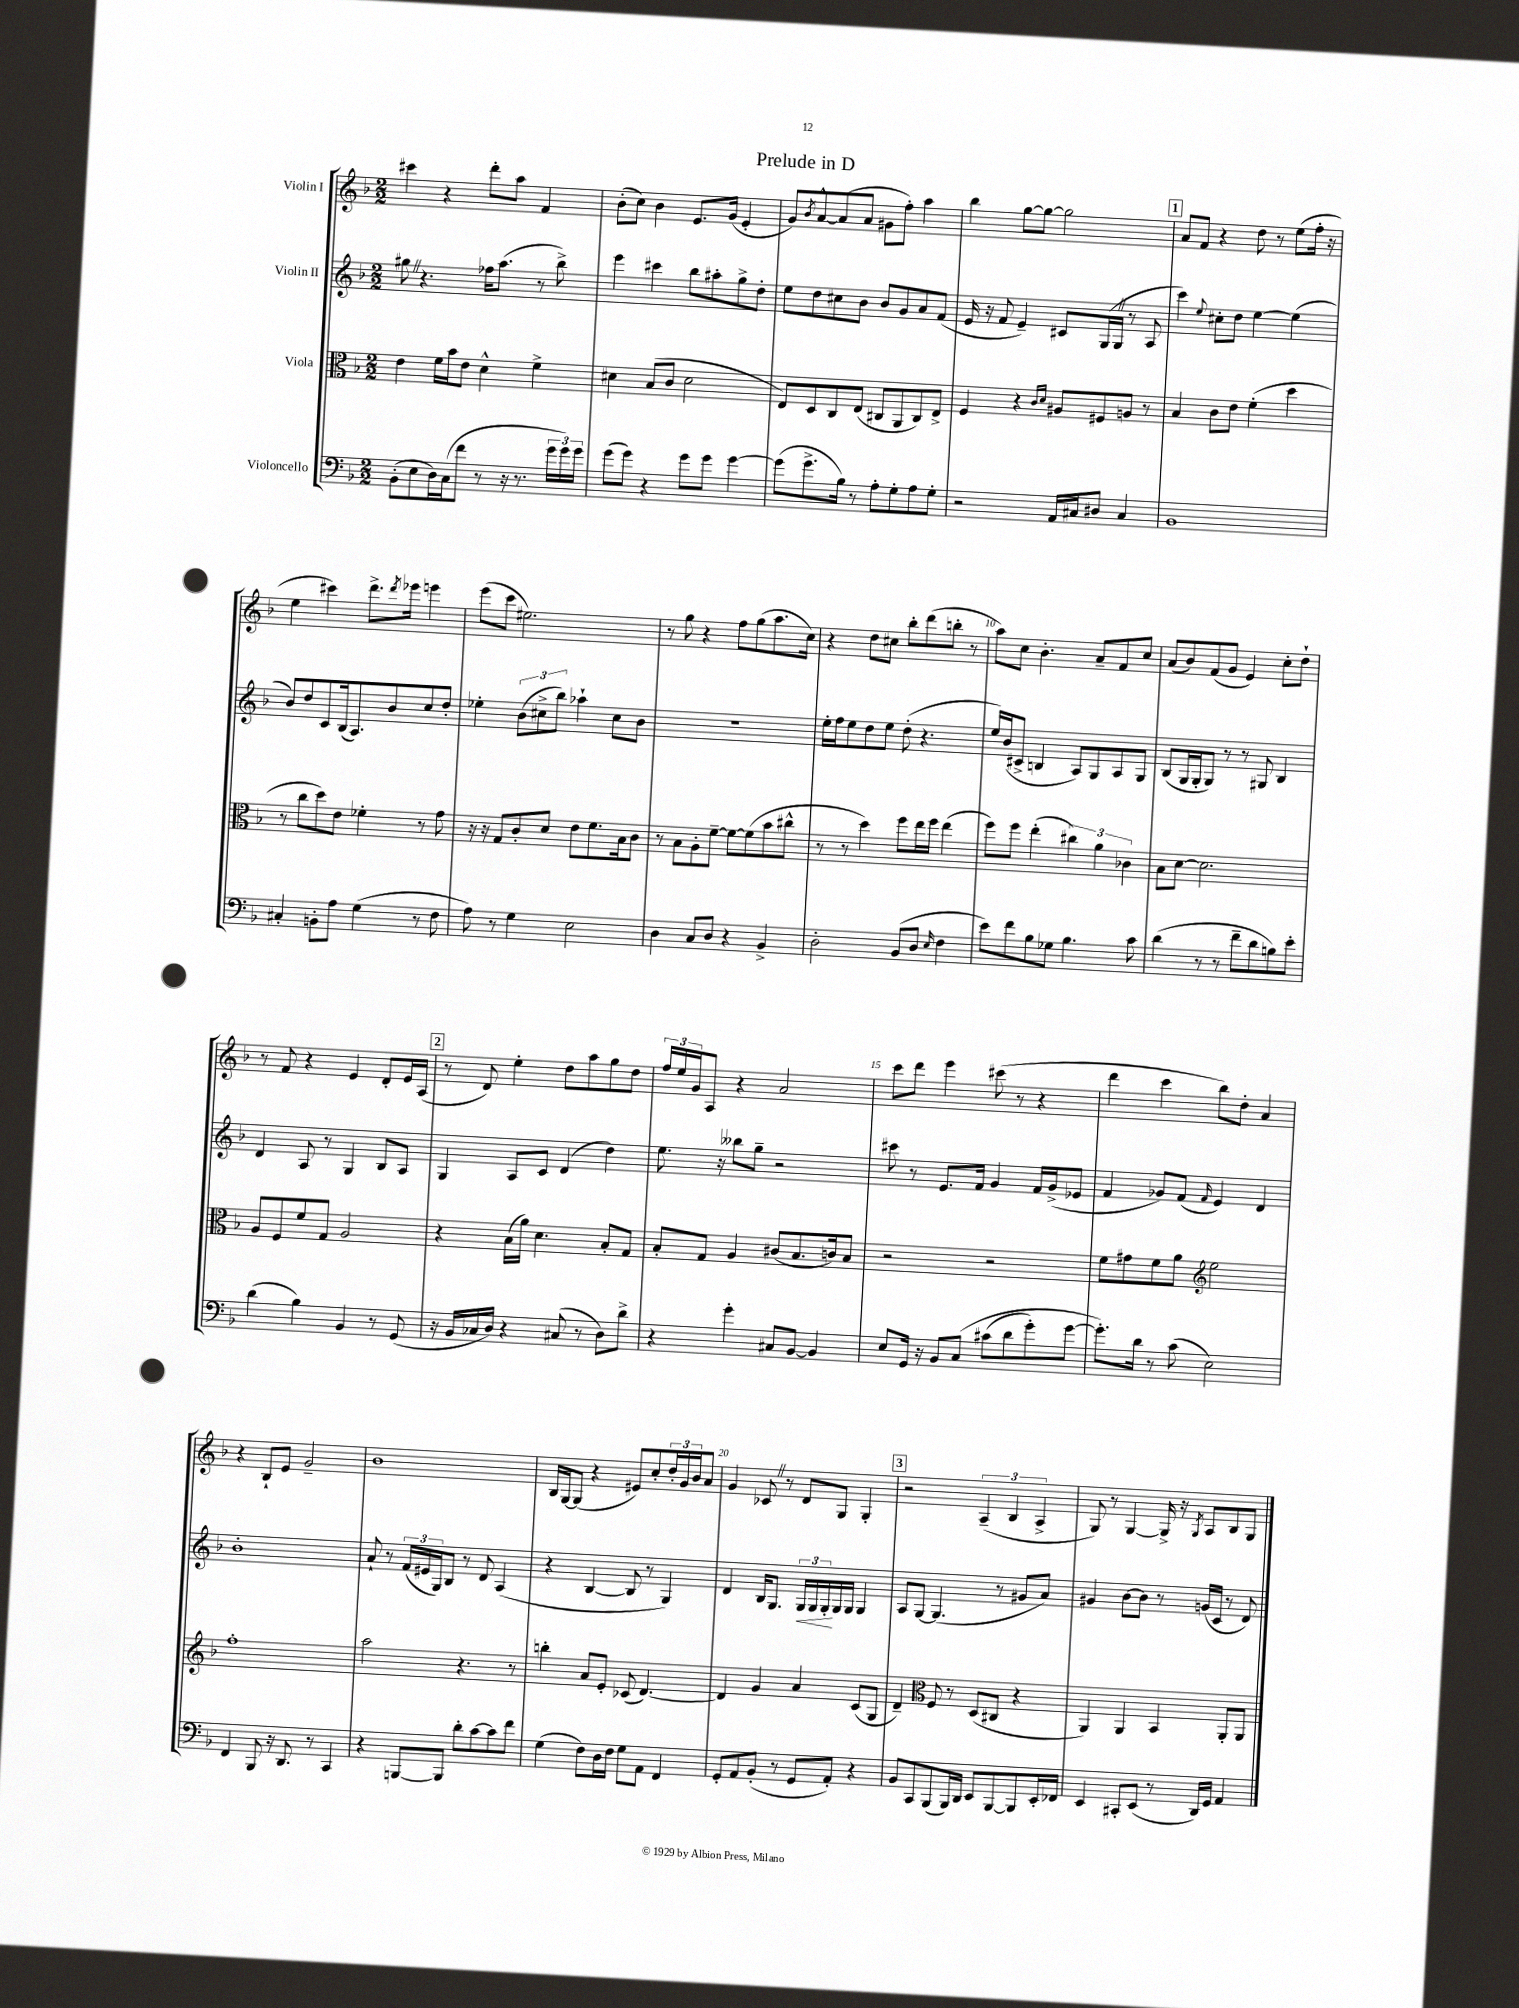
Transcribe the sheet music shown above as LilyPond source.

\header { title = "Prelude in D" }
<<
\new StaffGroup <<
\new Staff = "s0" \with { instrumentName = "Violin I" } {
    \clef treble \key f \major \numericTimeSignature \time 2/2
    cis'''4 r4 d'''8-. a''8 f'4 |
    bes'8-.( c''8) bes'4 e'8. g'16( e'4-. |
    g'8) \acciaccatura { bes'8 } a'8~-^ a'8( a'8 gis'8 f''8-.) a''4 |
    bes''4 g''8~ g''8~ g''2 |
    \mark \markup { \box "1" } a'8 f'8 r4 d''8 r8 e''8( f''16-. r16 |
    e''4 cis'''4) d'''8.-> \acciaccatura { d'''8 } ees'''16 e'''4 |
    e'''8( c'''8 eis''2.) |
    r8 g''8 r4 f''8 g''8( a''8. c''16) |
    r4 d''8 cis''8 bes''8-. d'''8( b''8-. r8 |
    a''8) c''8 bes'4.-. a'8-- f'8 c''8 |
    a'8( bes'8) f'8( g'8 e'4) c''8-. d''8-! |
    r8 f'8 r4 e'4 d'8-. e'16 a16( |
    \mark \markup { \box "2" } r8 d'8) e''4-. d''8 a''8 g''8 d''8 |
    \tuplet 3/2 { f''16 e''16 g'16 } a8 r4 a'2 |
    c'''8 d'''8 e'''4 cis'''8( r8 r4 |
    d'''4 c'''4 bes''8) d''8-. a'4 |
    r4 bes8-! e'8 g'2-- |
    bes'1 |
    bes16 g16~ g8( r4 eis'8) c''8-. \tuplet 3/2 { d''16-. g'16 bes'16 } a'8 |
    g'4 ces'8 \once \override BreathingSign.text = \markup { \musicglyph "scripts.caesura.straight" } \breathe r8 d'8 g8 g4-. |
    \mark \markup { \box "3" } r2 \tuplet 3/2 { a4--( bes4 a4-> } |
    g8) r8 g4~ g16-> r16 \acciaccatura { g8 } a8 bes8 g8 \bar "|." |
}
\new Staff = "s1" \with { instrumentName = "Violin II" } {
    \clef treble \key f \major \numericTimeSignature \time 2/2
    gis''8 \once \override BreathingSign.text = \markup { \musicglyph "scripts.caesura.straight" } \breathe r4. fes''16 a''8.( r8 bes''8->) |
    e'''4 cis'''4 bes''8 ais''8-. g''8-> d''8-. |
    e''8 d''8 cis''8 bes'8 bes'8 g'8 a'8 f'8( |
    e'16 r16 f'8 e'4--) cis'8 g16( g16 \once \override BreathingSign.text = \markup { \musicglyph "scripts.caesura.straight" } \breathe r8 a8 |
    \mark \markup { \box "1" } c'''4) \appoggiatura { e''8 } cis''8-. d''8 e''4~ e''4( |
    bes'8) d''8 c'8 bes16( a8.) bes'8 c''8 d''8-. |
    ees''4-. \tuplet 3/2 { bes'8( cis''8-> bes''8) } aes''4-! cis''8 bes'8 |
    R1 |
    e''16-. f''16 e''8 d''8 e''8 d''8-.( r4. |
    e''16) bes'16( cis'8-> b4 a8) g8 a8 g8 |
    bes8( g16 g16-. g8) r8 r8 gis8 bes4 |
    d'4 a8 r8 g4 bes8 a8 |
    \mark \markup { \box "2" } g4 a8 c'8 d'4( d''4) |
    e''8. r16 beses''8 g''8-- r2 |
    cis'''8 r8 e'8. f'16 g'4 f'16 g'16->( ees'8 |
    f'4 ges'8) f'8( \grace { f'16 } e'4) d'4 |
    bes'1-. |
    a'8-! r8 \tuplet 3/2 { f'16( eis'16 g16) } bes8 r8 d'8 a4( |
    r4 bes4~ bes8 r8 g4) |
    d'4 bes16 g8. \tuplet 3/2 { g16\< g16 g16-.\! } g16 g16 g4 |
    \mark \markup { \box "3" } a8 g8~ g4.( r8 gis'8 a'8) |
    gis'4 bes'8~ bes'8 r8 g'16( c'16 r8 d'8) \bar "|." |
}
\new Staff = "s2" \with { instrumentName = "Viola" } {
    \clef alto \key f \major \numericTimeSignature \time 2/2
    e'4 f'16 bes'16 e'8 d'4-^ f'4-> |
    dis'4 bes8( c'8 dis'2 |
    e8) d8 c8 e8( cis8 a,8 cis8) e8-> |
    f4 r4 \grace { c'16 d'16 } ais8 fis8 a8 r8 |
    \mark \markup { \box "1" } bes4 c'8 e'8 f'4-.( d''4 |
    r8 c''8 d''8) e'8 fes'4-. r8 g'8 |
    r16 r16 g8 c'8-. d'8 e'8 f'8. bes16 c'8 |
    r8 bes8 a8-. f'8~-- f'8~ f'8( bes'8 cis''8-^ |
    r8 r8 d''4) f''8 e''16 f''16 e''4( |
    f''8) f''8 e''4-.( \tuplet 3/2 { cis''4) a'4 ces'4 } |
    bes8 d'8~ d'2. |
    a8 f8 f'8 g8 a2 |
    \mark \markup { \box "2" } r4 bes16( a'16) d'4. bes8-. g8 |
    bes8-. g8 a4 cis'8( bes8. c'16) bes8 |
    r2 r2 |
    f'8 gis'8 f'8 a'8 \clef treble e''2 |
    f''1-. |
    a''2 r4. r8 |
    b''4-. a'8 e'8-. ces'8( d'4.~) |
    d'4 g'4 a'4 c'8( g8 |
    \mark \markup { \box "3" } d'4--) \clef alto f8 r8 d8( cis8 r4 |
    a,4) a,4 bes,4 a,8-. a,8 \bar "|." |
}
\new Staff = "s3" \with { instrumentName = "Violoncello" } {
    \clef bass \key f \major \numericTimeSignature \time 2/2
    bes,8-.( e8 d16) c16( f'8 r8 r16 r8. \tuplet 3/2 { g'16 g'16) g'16 } |
    g'8( g'8) r4 g'8 g'8 g'4~ |
    g'8( g'8.-> bes16) r8 a8-. g8-. a8 g8-. |
    r2 a,16 cis16 dis8 cis4 |
    \mark \markup { \box "1" } bes,1 |
    cis4-. b,8-. a8 g4( r8 f8 |
    a8) r8 g4 e2 |
    d4 c8 d8 r4 bes,4-> |
    d2-. bes,8( d8 \grace { e16 } f4 |
    e'8) f'8 bes8 ges8 bes4. c'8 |
    d'4( r8 r8 f'8-- d'8 b8) e'8-. |
    d'4( bes4) bes,4 r8 g,8( |
    \mark \markup { \box "2" } r16 bes,16 ces16 d16) r4 cis8( r8 d8) d'8-> |
    r4 g'4-. cis8 bes,8~ bes,4 |
    e8 g,16 r16 bes,8 c8\( cis'8( d'8 g'8-.) g'8~ |
    g'8.-.\) d'16 r8 c'8( e2) |
    f,4 bes,,8 r16 d,8. r8 c,4 |
    r4 b,,8~ b,,8 d'8-. c'8~ c'8 f'8 |
    g4( f8) d16 f16 g8 a,8 f,4 |
    g,8-. a,8 bes,8-.( r8 g,8 a,8-.) r4 |
    \mark \markup { \box "3" } bes,8 c,8 bes,,8( bes,,16) d,16 e,8 bes,,8~ bes,,8 e,16-. fes,16 |
    e,4 cis,8-. e,8( r8 d,16) g,16 a,4 \bar "|." |
}
>>
>>
\layout { \context { \Score \override BarNumber.break-visibility = ##(#f #t #t) barNumberVisibility = #(every-nth-bar-number-visible 5) } }
